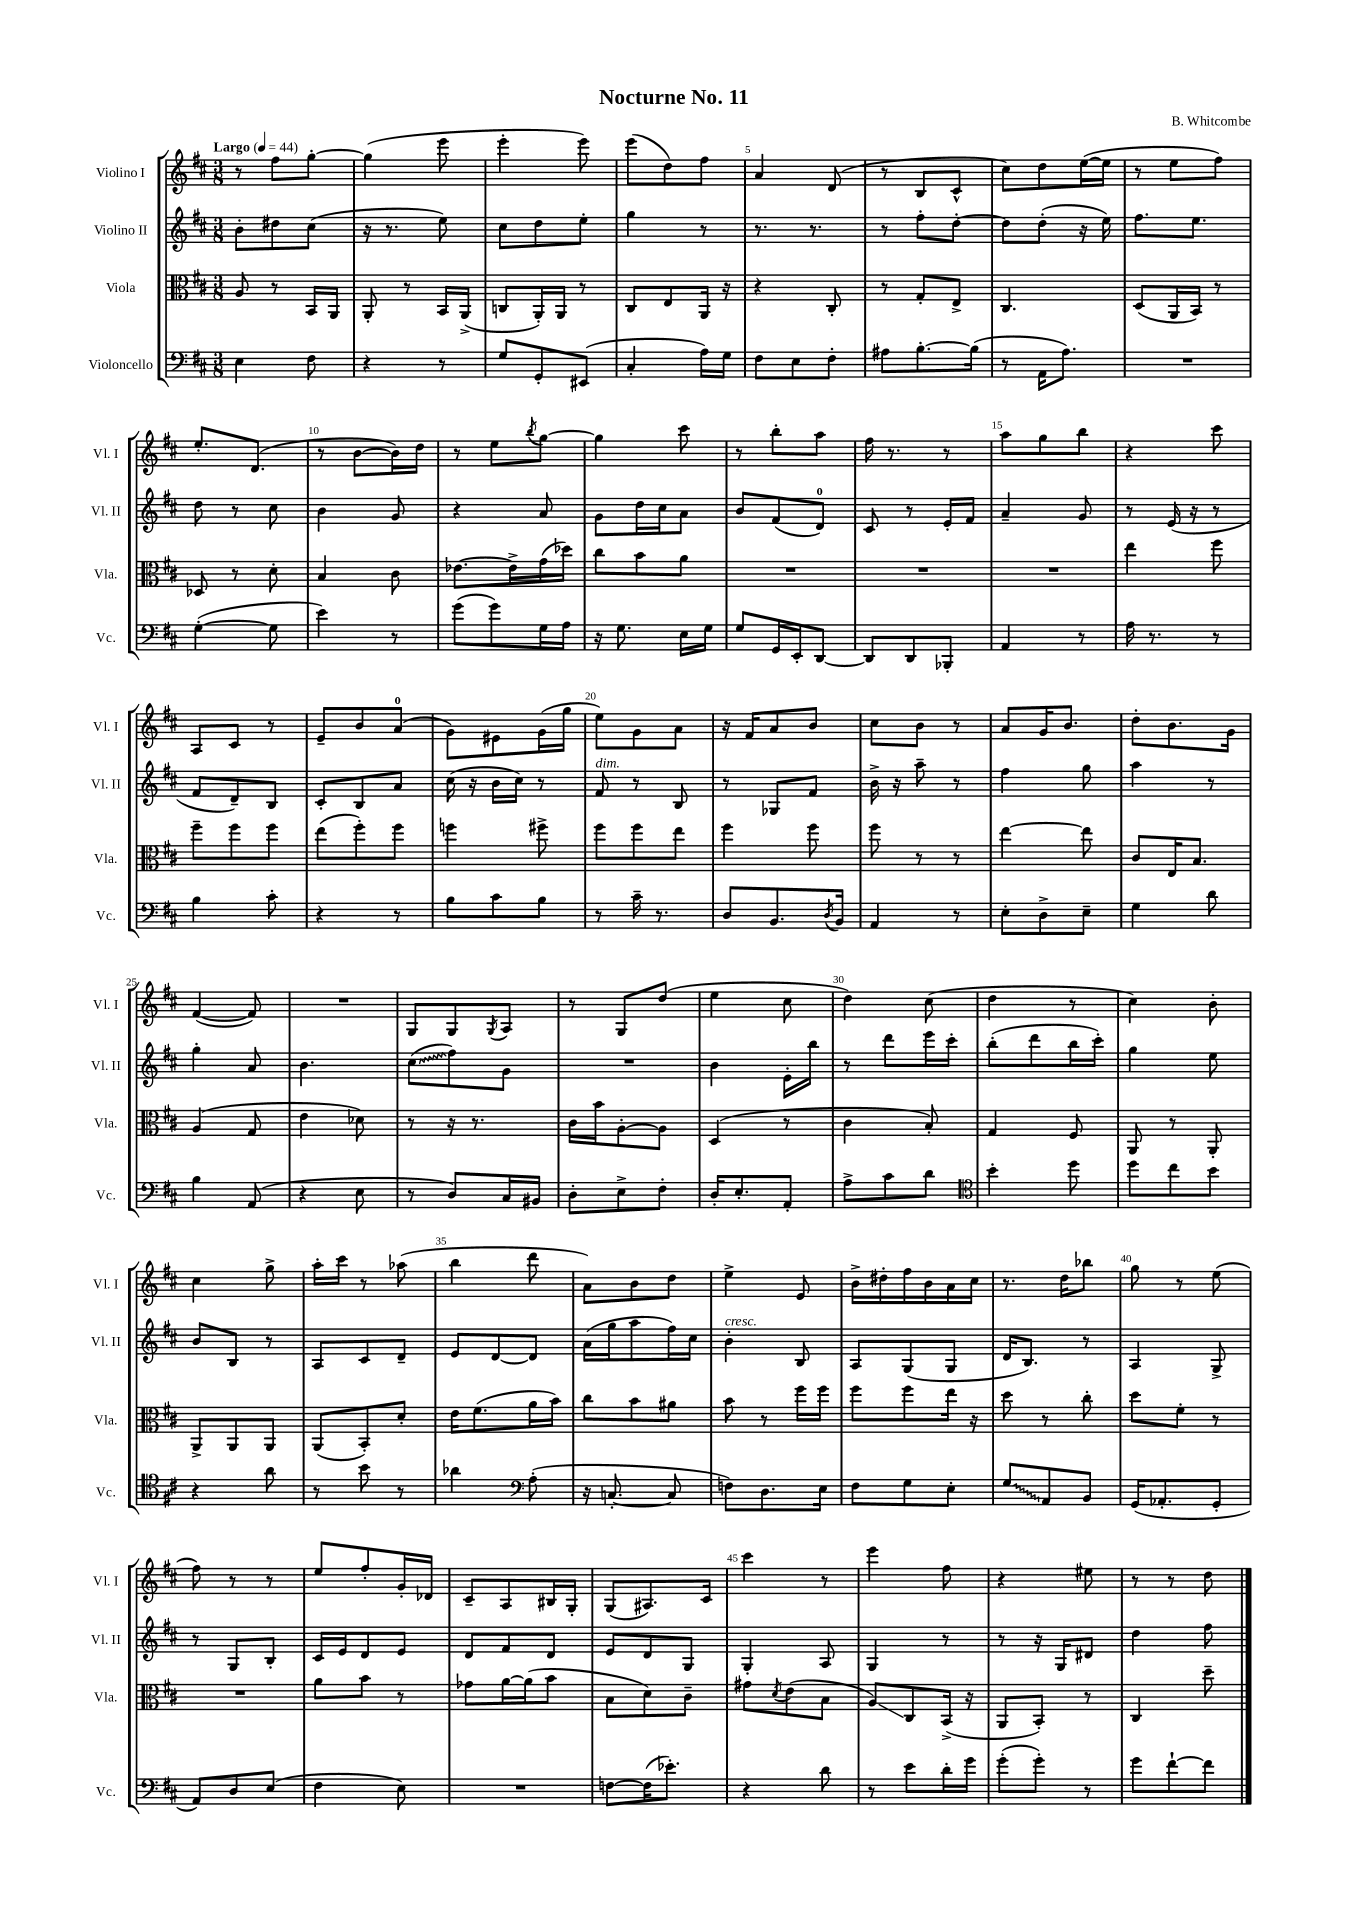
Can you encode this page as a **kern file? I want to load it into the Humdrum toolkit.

**kern	**kern	**kern	**kern
*staff4	*staff3	*staff2	*staff1
*clefF4	*clefC3	*clefG2	*clefG2
*k[f#c#]	*k[f#c#]	*k[f#c#]	*k[f#c#]
*M3/8	*M3/8	*M3/8	*M3/8
*MM44	*MM44	*MM44	*MM44
4E\	8A/	8b'\L	8r
.	8r	8dd#\	8ff#\L
8F#\	16BB/LL	(8cc#\J	[8gg'\J
.	16AA/JJ	.	.
=	=	=	=
4r	8AA'/	16r	(4gg\]
.	.	8.r	.
.	8r	.	.
8r	16BB/LL	8ee\)	8eee\
.	(16AA^/JJ	.	.
=	=	=	=
8G/L	8C/L	8cc#\L	4eee'\
8GG'/	16AA'/L)	8dd\	.
.	16AA/JJ	.	.
(8EE#/J	8r	8ee'\J	8eee\)
=	=	=	=
4C#'/	8C#/L	4gg\	(8eee\L
.	8E/	.	8dd\)
16A\LL)	16AA/Jk	8r	8ff#\J
16G\JJ	16r	.	.
=	=	=	=
8F#\L	4r	8.r	4a/
8E\	.	.	.
.	.	8.r	.
8F#'\J	8C#'/	.	(8d/
=	=	=	=
8A#\L	8r	8r	8r
[8.B'\	8G'/L	8ff#'\L	8B/L
.	8E^/J	[8dd'\J	8c#^^/J
(16B\]Jk	.	.	.
=	=	=	=
8r	4.C#/	8dd\]L	8cc#\L)
16AA\LK	.	(8dd'\J	8dd\
8.A\J)	.	.	.
.	.	16r	([16ee\L
.	.	16ee\)	16ee\]JJ
=	=	=	=
4.r	(8D/L	8.ff#\L	8r
.	16AA/L	.	8ee\L
.	16BB/JJ)	8.ee\J	.
.	8r	.	8ff#\J)
=	=	=	=
([4G'\	8D-/	8dd\	8.ee'/L
.	8r	8r	.
.	.	.	(8.d/J
8G\]	8d'\	8cc#\	.
=	=	=	=
4e\)	4B/	4b\	8r
.	.	.	[8b\L
8r	8c#\	8g/	16b\]L)
.	.	.	16dd\JJ
=	=	=	=
(8g\L	[8.e-\L	4r	8r
8g\)	.	.	8ee\L
.	16e-^\]L	.	.
.	.	.	8qbb/
16G\L	(16g\	8a/	[8gg\J
16A\JJ	16dd-\JJ)	.	.
=	=	=	=
16r	8cc#\L	8g\L	4gg\]
8.G\	.	.	.
.	8b\	16dd\L	.
.	.	16cc#\J	.
16E\LL	8a\J	8a\J	8ccc#\
16G\JJ	.	.	.
=	=	=	=
8G/L	4.r	8b/L	8r
16GG/L	.	(8f#/	8bb'\L
16EE'/J	.	.	.
[8DD/J	.	8d/J)	8aa\J
=	=	=	=
8DD/]L	4.r	8c#/	16ff#\
.	.	.	8.r
8DD/	.	8r	.
8BBB-'/J	.	16e'/LL	8r
.	.	16f#/JJ	.
=	=	=	=
4AA/	4.r	4a~/	8aa\L
.	.	.	8gg\
8r	.	8g/	8bb\J
=	=	=	=
16A\	4ee\	8r	4r
8.r	.	.	.
.	.	(16e/	.
.	.	16r	.
8r	8ff#\	8r	8ccc#\
=	=	=	=
4B\	8ff#~\L	8f#/L	8A/L
.	8ff#\	8d~/)	8c#/J
8c#'\	8ff#\J	8B/J	8r
=	=	=	=
4r	(8ee\L	8c#'/L	8e~/L
.	8ff#'\)	8B/	8b/
8r	8ff#\J	8a/J	(8a/J
=	=	=	=
8B\L	4ff\	(16cc#\	8g\L)
.	.	16r	.
8c#\	.	16b\LL	8e#\
.	.	16cc#\JJ)	.
8B\J	8ff#^\	8r	(16g\L
.	.	.	16gg\JJ
=	=	=	=
8r	8ff#\L	8f#/	8ee\L)
16c#~\	8ff#\	8r	8g\
8.r	.	.	.
.	8ee\J	8B/	8a\J
=	=	=	=
8D/L	4ff#\	8r	16r
.	.	.	16f#/LK
8.BB/	.	8G-/L	8a/
.	8ff#\	8f#/J	8b/J
8qD/	.	.	.
16BB/Jk	.	.	.
=	=	=	=
4AA/	8ff#\	16b^\	8cc#\L
.	.	16r	.
.	8r	8aa~\	8b\J
8r	8r	8r	8r
=	=	=	=
8E'\L	[4ee\	4ff#\	8a/L
8D^\	.	.	16g/K
.	.	.	8.b/J
8E~\J	8ee\]	8gg\	.
=	=	=	=
4G\	8c#/L	4aa\	8dd'\L
.	16E/K	.	8.b\
.	8.B/J	.	.
8d\	.	8r	.
.	.	.	16g\Jk
=	=	=	=
4B\	(4A/	4gg'\	([4f#/
(8AA/	8G/	8a/	8f#/])
=	=	=	=
4r	4e\	4.b\	4.r
8E\	8d-\)	.	.
=	=	=	=
8r	8r	(8cc#\L	8G/L
8D/L)	16r	8ff#\)	8G/
.	8.r	.	.
.	.	.	8qG/
16C#/L	.	8g\J	8A/J
16BB#/JJ	.	.	.
=	=	=	=
8D'\L	16c#\LL	4.r	8r
.	16b\J	.	.
8E^\	[8A'\	.	8G/L
8F#'\J	8A\]J	.	(8dd/J
=	=	=	=
16D'/LK	(4D/	4b\	4ee\
8.E'/	.	.	.
8AA'/J	8r	16e'\LL	8cc#\
.	.	16bb\JJ	.
=	=	=	=
8A^\L	4c#\	8r	4dd\)
8c#\	.	8ddd\L	.
8d\J	8B'/)	16eee\L	(8cc#\
.	.	16ccc#'\JJ	.
=	=	=	=
*clefC4	*	*	*
4b'\	4G/	(8bb'\L	4dd\
.	.	8ddd\	.
8dd\	8F#/	16bb\L	8r
.	.	16ccc#'\JJ)	.
=	=	=	=
8dd\L	8AA/	4gg\	4cc#\)
8cc#\	8r	.	.
8b\J	8AA'/	8ee\	8b'\
=	=	=	=
4r	8AA^/L	8b/L	4cc#\
.	8AA/	8B/J	.
8a\	8AA/J	8r	8gg^\
=	=	=	=
8r	(8AA/L	8A/L	16aa'\LL
.	.	.	16ccc#\JJ
8b\	8BB'/)	8c#/	8r
8r	8d'/J	8d~/J	(8aa-\
=	=	=	=
4a-\	16e\LK	8e/L	4bb\
.	(8.f#\	.	.
.	.	[8d/	.
*clefF4	*	*	*
(8A'\	16a\L	8d/]J	8ddd\
.	16b\JJ)	.	.
=	=	=	=
16r	8cc#\L	(16a\LL	8a\L)
[8.C'/	.	16gg\J	.
.	8b\	8aa\	8b\
8C/]	8a#\J	16ff#\L)	8dd\J
.	.	16cc#\JJ	.
=	=	=	=
8F\L)	8b\	4b'\	4ee^\
8.D\	8r	.	.
.	16ff#\LL	8B/	8e/
16E\Jk	16ff#\JJ	.	.
=	=	=	=
8F#\L	8ff#\L	8A/L	16b^\LL
.	.	.	16dd#'\
8G\	8ff#\	(8G/	16ff#\
.	.	.	16b\
8E'\J	16ee\Jk	8G/J	16a\
.	16r	.	16cc#\JJ
=	=	=	=
8G/L	8dd\	16d/LK	8.r
.	.	8.B/J)	.
8AA/	8r	.	.
.	.	.	16dd\LK
8BB/J	8cc#'\	8r	8bb-\J
=	=	=	=
(16GG/LK	8dd\L	4A/	8gg\
8.AA-'/	.	.	.
.	8f#'\J	.	8r
8GG'/J	8r	8G^/	(8ee\
=	=	=	=
8AA/L)	4.r	8r	8ff#\)
8D/	.	8G/L	8r
(8E/J	.	8B'/J	8r
=	=	=	=
4F#\	8a\L	16c#/LL	8ee/L
.	.	16e/J	.
.	8b\J	8d/	8ff#'/
8E\)	8r	8e/J	16g'/L
.	.	.	16d-/JJ
=	=	=	=
4.r	8g-\L	8d/L	8c#~/L
.	[16a\L	8f#/	8A/
.	(16a\]J	.	.
.	8b\J	8d/J	16B#/L
.	.	.	16G'/JJ
=	=	=	=
[8F\L	8B\L	8e/L	(8G/L
(16F\]K	8d\)	8d/	8.A#/)
8.e-'\J)	.	.	.
.	8c#~\J	8G/J	.
.	.	.	16c#/Jk
=	=	=	=
4r	8g#\L	4G'/	4ccc#\
.	8qd/	.	.
.	(8e\	.	.
8d\	8B\J	8A/	8r
=	=	=	=
8r	8A/L)	4G/	4eee\
8e\L	8C#/	.	.
16d'\L	(16BB^/Jk	8r	8ff#\
16g\JJ	16r	.	.
=	=	=	=
(8g'\L	8AA/L	8r	4r
8g'\J)	8BB'/J)	16r	.
.	.	16G/LK	.
8r	8r	8d#/J	8ee#\
=	=	=	=
8g\L	4C#/	4dd\	8r
[8f#`\	.	.	8r
8f#\]J	8dd~\	8ff#\	8dd\
==	==	==	==
*-	*-	*-	*-
